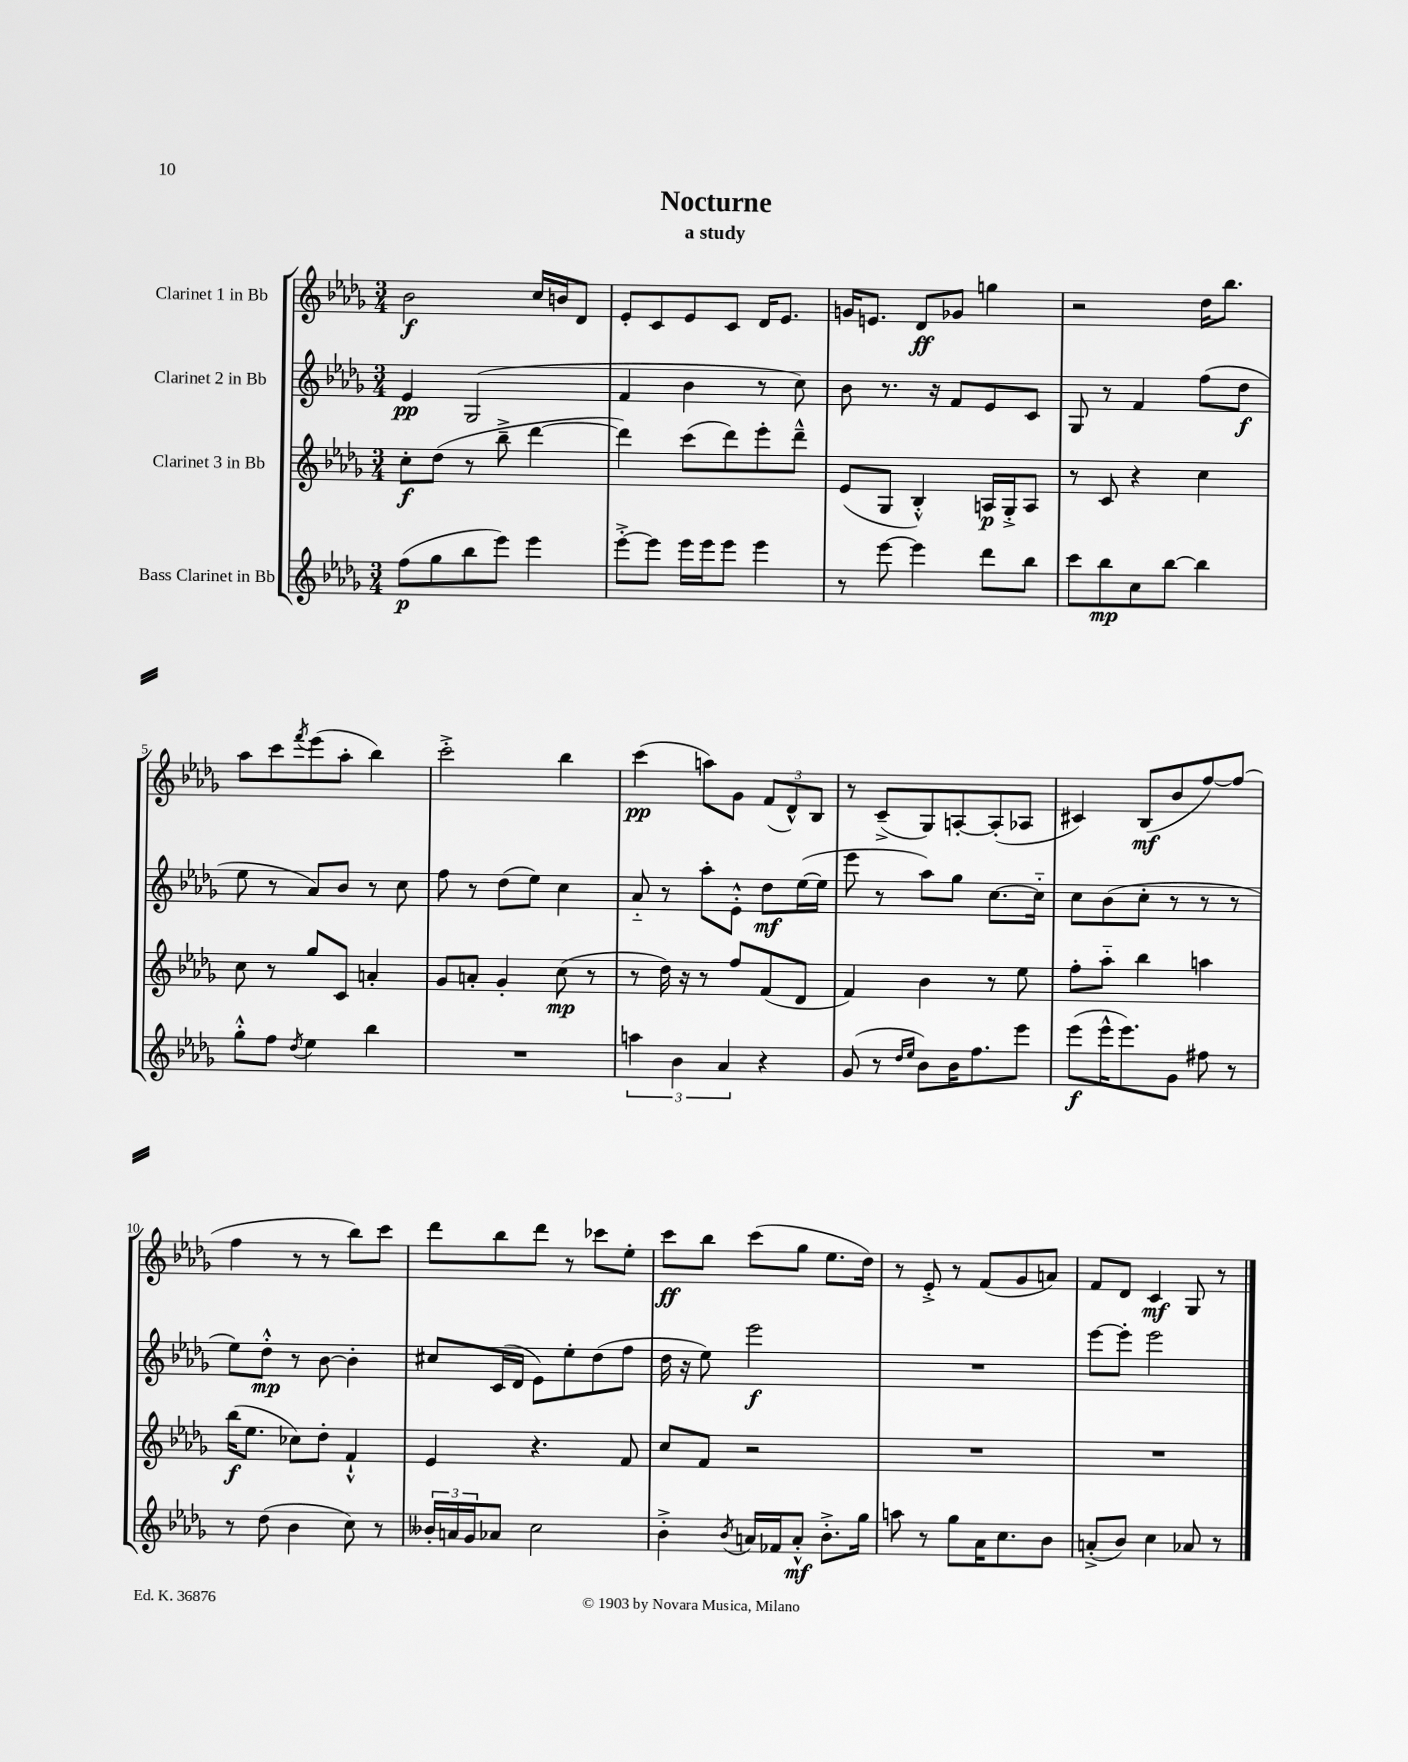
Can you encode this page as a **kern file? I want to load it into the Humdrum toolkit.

**kern	**kern	**kern	**kern
*staff4	*staff3	*staff2	*staff1
*clefG2	*clefG2	*clefG2	*clefG2
*k[b-e-a-d-g-]	*k[b-e-a-d-g-]	*k[b-e-a-d-g-]	*k[b-e-a-d-g-]
*M3/4	*M3/4	*M3/4	*M3/4
(8ff	8cc'	4e-	2b-
8gg-	(8dd-	.	.
8bb-	8r	(2G-	.
8eee-)	8bb-~^	.	.
4eee-	[4ddd-	.	16cc
.	.	.	16b
.	.	.	8d-
=	=	=	=
[8eee-'^	4ddd-])	4f	8e-'
8eee-]	.	.	8c
16eee-	(8ccc	4b-	8e-
16eee-	.	.	.
8eee-	8ddd-)	.	8c
4eee-	8eee-'	8r	16d-
.	.	.	8.e-
.	8ddd-~^^	8cc)	.
=	=	=	=
8r	(8e-	8b-	16g
.	.	.	8.e
[8eee-	8G-	8.r	.
4eee-]	4B-'^^)	.	8d-
.	.	16r	.
.	.	8f	8g-
8ddd-	16A	8e-	4gg
.	16G-'^	.	.
8bb-	8A	8c	.
=	=	=	=
8ccc	8r	8G-	2r
8bb-	8c	8r	.
8cc	4r	4f	.
[8bb-	.	.	.
4bb-]	4cc	(8ff	16dd-
.	.	.	8.bb-
.	.	8dd-	.
=	=	=	=
8gg-'^^	8cc	8ee-	8aa-
8ff	8r	8r	8ccc
8qdd-	.	.	8qfff
4ee-	8gg-	8a-)	(8eee-
.	8c	8b-	8aa-'
4bb-	4a'	8r	4bb-)
.	.	8cc	.
=	=	=	=
2.r	8g-	8ff	2ccc'^
.	8a'	8r	.
.	4g-'	(8dd-	.
.	.	8ee-)	.
.	(8cc	4cc	4bb-
.	8r	.	.
=	=	=	=
6aa	8r	8a-'~	(4ccc
.	16dd-)	8r	.
6b-	.	.	.
.	16r	.	.
.	8r	8aa-'	8aa)
6a-	.	.	.
.	8ff	8e-'^^	8g-
4r	(8f	8dd-	(12f
.	.	.	12d-^^)
.	8d-	([16ee-	.
.	.	.	12B-
.	.	16ee-]	.
=	=	=	=
(8g-	4f)	8eee-	8r
8r	.	8r	(8c~^
16qqdd-	.	.	.
16qqee-	.	.	.
8b-)	4b-	8aa-)	8G-)
16b-	.	8gg-	[8A'
8.ff	.	.	.
.	8r	[8.cc	(8A']
8eee-	8ee-	.	8A-
.	.	16cc'~]	.
=	=	=	=
(8eee-	8ff'	8cc	4c#)
16eee-^^	8aa-'~	(8b-	.
8.eee-)	.	.	.
.	4bb-	8cc'	(8B-
8g-	.	8r	8b-
8ff#	4aa	8r	[8ff)
8r	.	8r	(8ff]
=	=	=	=
8r	(16bb-	8ee-)	4ff
.	8.ee-	.	.
(8dd-	.	8dd-'^^	.
4b-	8cc-)	8r	8r
.	8dd-'	[8b-	8r
8cc)	4f`^^	4b-']	8bb-)
8r	.	.	8ccc
=	=	=	=
24b--'	4e-	8cc#	8ddd-
24a	.	.	.
24g-	.	.	.
8a-	.	(16c	8bb-
.	.	16d-	.
2cc	4.r	8e-)	8ddd-
.	.	8ee-'	8r
.	.	(8dd-	8ccc-
.	8f	8ff	8ee-'
=	=	=	=
4b-'^	8cc	16dd-	8ccc
.	.	16r	.
.	8f	8ee-)	8bb-
8qb-	.	.	.
16a	2r	2eee-	(8ccc
16f-	.	.	.
8a'^^	.	.	8gg-
8.b-'^	.	.	8.ee-
16gg-	.	.	16dd-)
=	=	=	=
8aa	2.r	2.r	8r
8r	.	.	8e-'^
8gg-	.	.	8r
16a-	.	.	(8f
8.cc	.	.	.
.	.	.	8g-
8b-	.	.	8a)
=	=	=	=
(8a'^	2.r	[8eee-	8f
8b-)	.	8eee-']	8d-
4cc	.	2eee-	4c
8a-	.	.	8G-
8r	.	.	8r
==	==	==	==
*-	*-	*-	*-
